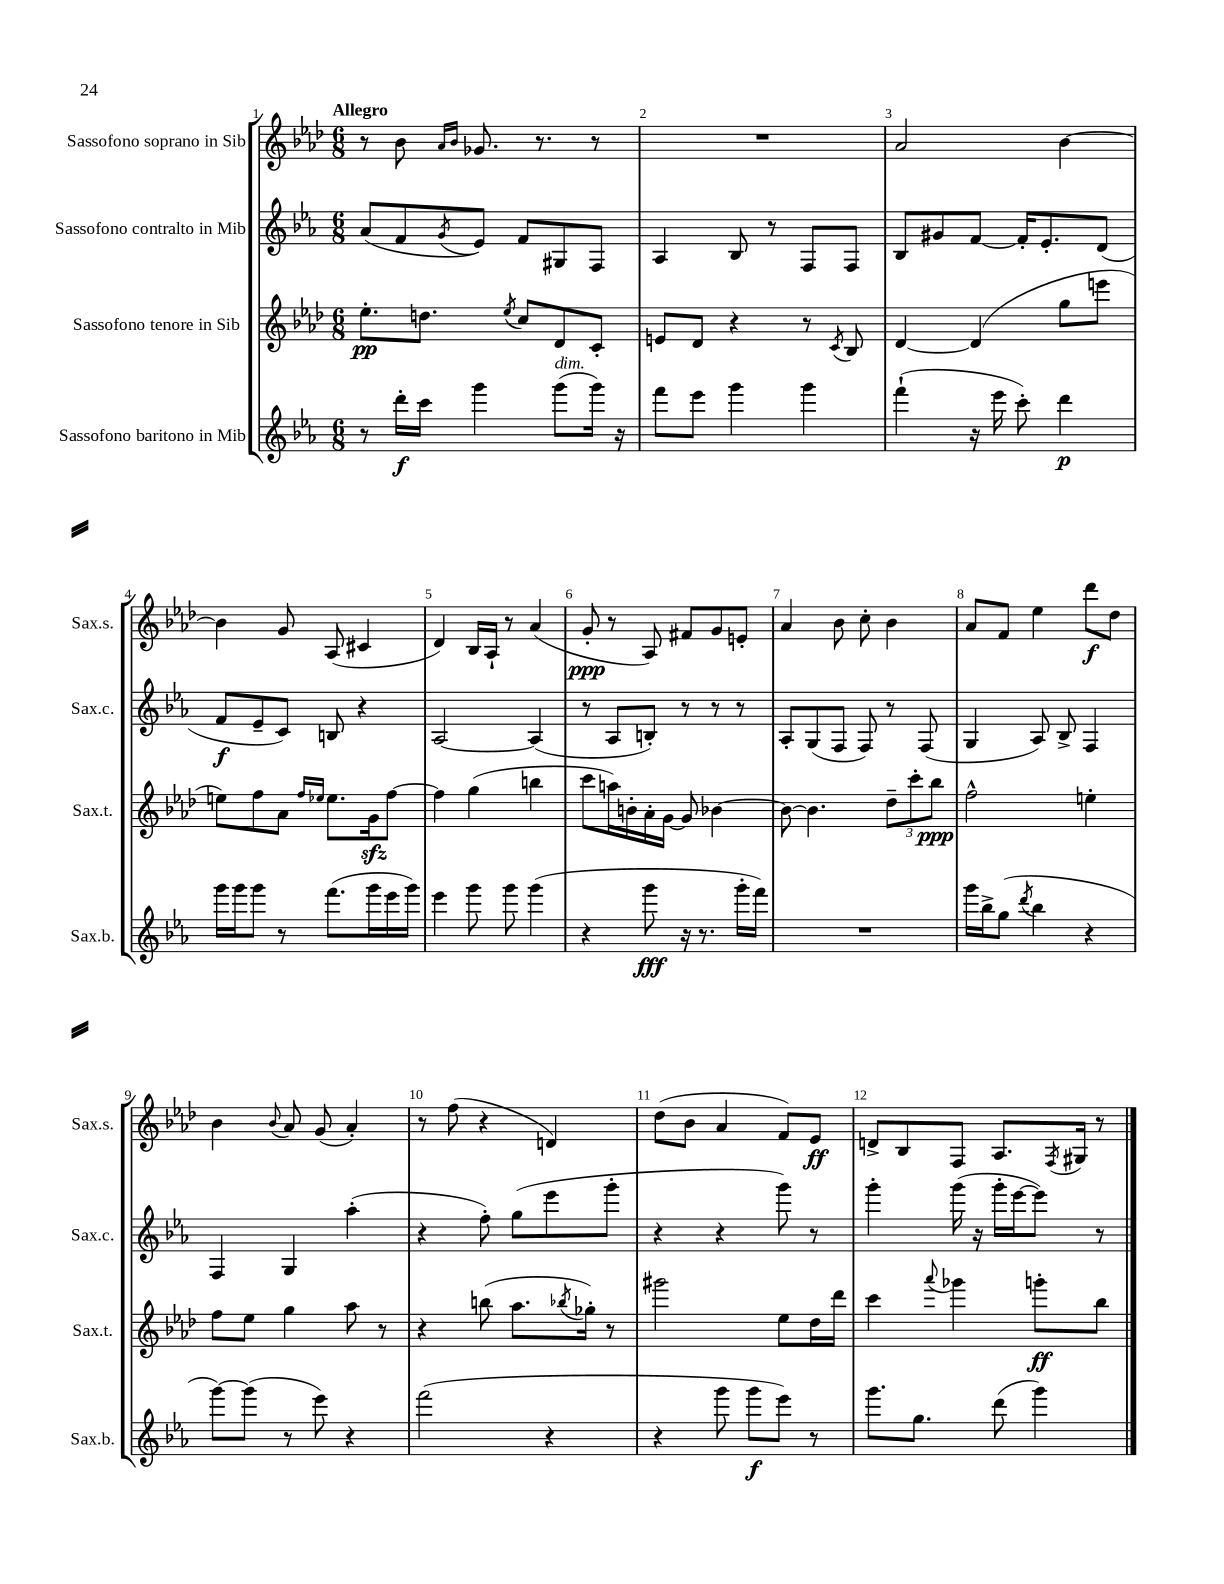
<<
\new StaffGroup <<
\new Staff = "s0" \with { instrumentName = "Sassofono soprano in Sib" shortInstrumentName = "Sax.s." } {
    \clef treble \key aes \major \numericTimeSignature \time 6/8 \tempo "Allegro"
    r8 bes'8 \grace { aes'16 bes'16 } ges'8. r8. r8 |
    R2. |
    aes'2 bes'4~ |
    bes'4 g'8 aes8( cis'4 |
    des'4) bes16 aes16-! r8 aes'4( |
    g'8-.\ppp r8 aes8) fis'8 g'8 e'8-. |
    aes'4 bes'8 c''8-. bes'4 |
    aes'8 f'8 ees''4 des'''8\f des''8 |
    bes'4 \appoggiatura { bes'8 } aes'8 g'8( aes'4-.) |
    r8 f''8( r4 d'4) |
    des''8( bes'8 aes'4 f'8) ees'8\ff |
    d'8-> bes8 f8 aes8. \acciaccatura { f8 } gis16 r8 \bar "|." |
}
\new Staff = "s1" \with { instrumentName = "Sassofono contralto in Mib" shortInstrumentName = "Sax.c." } {
    \clef treble \key ees \major \numericTimeSignature \time 6/8
    aes'8( f'8 \acciaccatura { g'8 } ees'8) f'8 gis8 f8 |
    aes4 bes8 r8 f8 f8 |
    bes8 gis'8 f'8~ f'16-. ees'8.-. d'8( |
    f'8\f ees'8-- c'8) b8 r4 |
    aes2~ aes4( |
    r8 aes8 b8-.) r8 r8 r8 |
    aes8-. g8( f8 f8) r8 f8( |
    g4 aes8) bes8-> f4 |
    f4 g4 aes''4-.( |
    r4 f''8-.) g''8( ees'''8 g'''8-. |
    r4 r4 g'''8) r8 |
    g'''4-. g'''16( r16 g'''16-. ees'''16~ ees'''8) r8 \bar "|." |
}
\new Staff = "s2" \with { instrumentName = "Sassofono tenore in Sib" shortInstrumentName = "Sax.t." } {
    \clef treble \key aes \major \numericTimeSignature \time 6/8
    ees''8.-.\pp d''8. \acciaccatura { ees''8 } c''8 des'8 c'8-. |
    e'8 des'8 r4 r8 \acciaccatura { c'8 } bes8 |
    des'4~ des'4( g''8 e'''8 |
    e''8) f''8 aes'8 \grace { f''16 ees''16 } ees''8. g'16\sfz f''8~ |
    f''4 g''4( b''4 |
    c'''8 a''16) b'16-. aes'16-. g'16~ g'8 bes'4~ |
    bes'8~ bes'4. \tuplet 3/2 { des''8-- c'''8-. bes''8\ppp } |
    f''2-^ e''4-. |
    f''8 ees''8 g''4 aes''8 r8 |
    r4 b''8( aes''8. \acciaccatura { bes''8 } ges''16-.) r8 |
    gis'''2 ees''8 des''16 des'''16 |
    c'''4 \appoggiatura { aes'''8 } ges'''4 g'''8-.\ff bes''8 \bar "|." |
}
\new Staff = "s3" \with { instrumentName = "Sassofono baritono in Mib" shortInstrumentName = "Sax.b." } {
    \clef treble \key ees \major \numericTimeSignature \time 6/8
    r8 d'''16-.\f c'''16 g'''4 g'''8^\markup { \italic "dim." }( g'''16) r16 |
    f'''8 ees'''8 g'''4 g'''4 |
    f'''4-!( r16 ees'''16 c'''8-.) d'''4\p |
    g'''16 g'''16 g'''8 r8 f'''8.( g'''16 ees'''16 g'''16) |
    ees'''4 g'''8 g'''8 g'''4( |
    r4 g'''8\fff r16 r8. g'''16-. f'''16) |
    R2. |
    g'''16 bes''16-> g''8( \acciaccatura { d'''8 } bes''4 r4 |
    g'''8~) g'''8( r8 ees'''8) r4 |
    f'''2( r4 |
    r4 g'''8 g'''8\f ees'''8) r8 |
    g'''8. g''8. d'''8( g'''4) \bar "|." |
}
>>
>>
\layout { \context { \Score \override BarNumber.break-visibility = ##(#f #t #t) barNumberVisibility = #all-bar-numbers-visible } }
